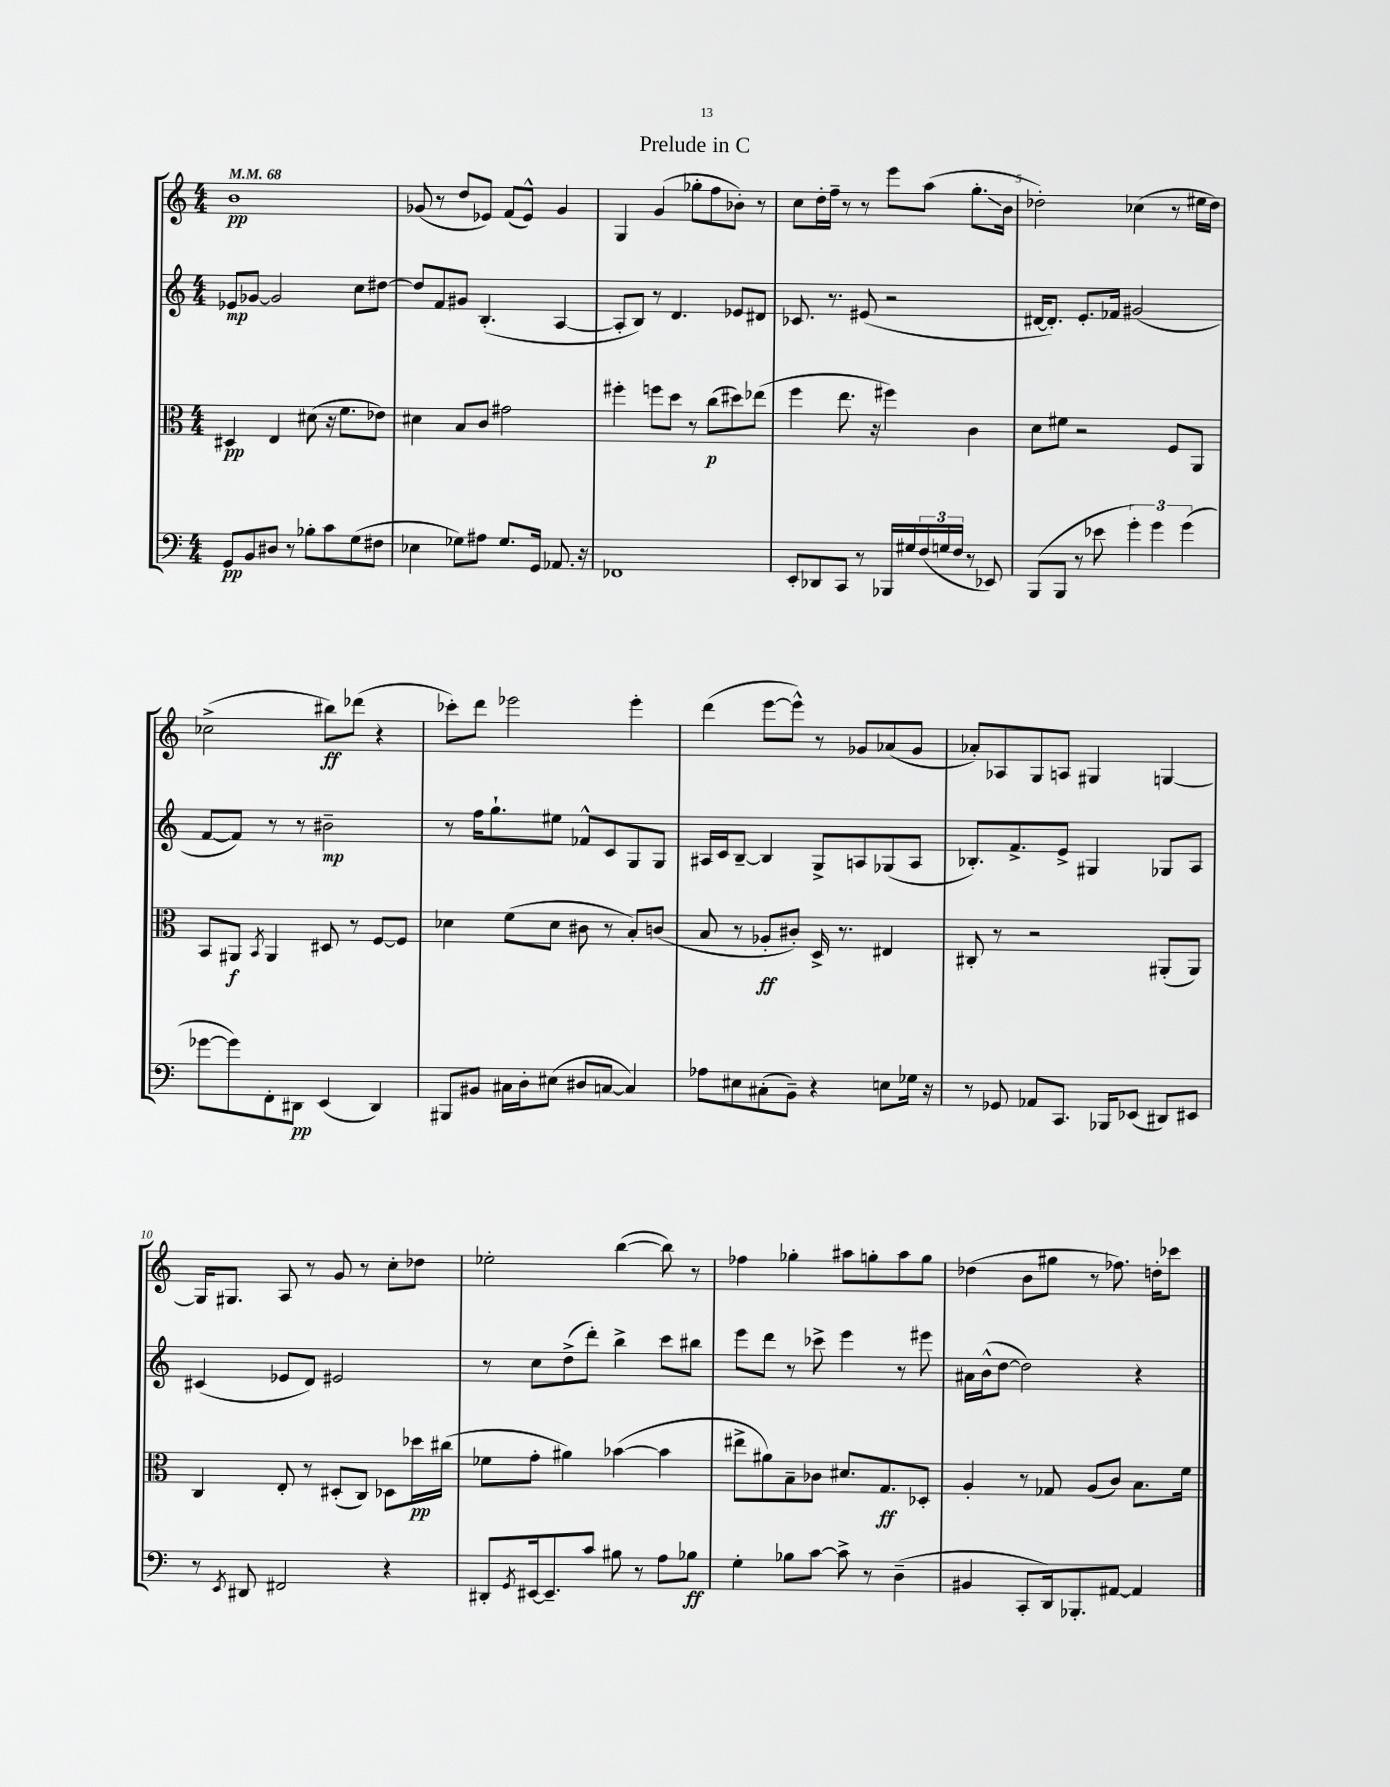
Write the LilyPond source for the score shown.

\header { title = "Prelude in C" }
<<
\new StaffGroup <<
\new Staff = "s0" {
    \clef treble \key c \major \numericTimeSignature \time 4/4 \tempo 4 = 68
    b'1\pp |
    ges'8( r8 d''8 ees'8) f'8( ees'8-^) ges'4 |
    g4 g'4( ges''8-. f''8 bes'8-.) r8 |
    c''8 d''16-. f''16-- r8 r8 e'''8 a''8( g''8.-.\glissando b'16 |
    des''2-.) ces''4( r8 eis''16 des''16) |
    ces''2->( bis''8\ff) des'''8( r4 |
    ces'''8-.) d'''8 ees'''2 ees'''4-. |
    d'''4( e'''8~ e'''8-^) r8 ges'8 aes'8( ges'8 |
    aes'8-.) aes8 g8 a8 gis4 g4~ |
    g16 gis8. a8 r8 g'8 r8 c''8-. des''8 |
    ees''2-. b''4~( b''8) r8 |
    fes''4 ges''4-. ais''8 g''8-. ais''8 g''8 |
    des''4( b'8 gis''8 r8 fes''8.) d''16-. ces'''8 \bar "|." |
}
\new Staff = "s1" {
    \clef treble \key c \major \numericTimeSignature \time 4/4
    ees'8\mp ges'8~ ges'2 c''8 dis''8~ |
    dis''8 f'8 gis'8 b4.-.( a4~ |
    a8-. b8) r8 d'4. ees'8 dis'8 |
    ces'8. r8. eis'8( r2 |
    dis'16~ dis'8.-.) e'8.-. fes'16 gis'2( |
    f'8~ f'8) r8 r8 bis'2--\mp |
    r8 f''16 g''8.-! eis''8 fes'8-^ c'8 g8 g8 |
    ais16 c'16 b8~-- b4 g8-> a8 ges8( a8 |
    bes8.-.) f'8.-> e'8-> gis4 ges8 a8 |
    cis'4( ees'8 d'8) eis'2 |
    r8 c''8 d''8->( d'''8-.) b''4-> c'''8 bis''8 |
    e'''8 d'''8 r8 ces'''8-> e'''4 r8 eis'''8 |
    ais'16 b'16-^( d''8~ d''2) r4 \bar "|." |
}
\new Staff = "s2" {
    \clef alto \key c \major \numericTimeSignature \time 4/4
    dis4\pp e4 dis'8( r16 f'8. ees'8) |
    dis'4 b8 c'8 gis'2 |
    fis''4-. f''8 d''8 r8 c''8\p( dis''8) ees''8( |
    f''4 e''8. r16 fis''4) c'4 |
    d'8 fis'8 r2 f8 a,8 |
    b,8 ais,8\f \acciaccatura { b,8 } ais,4 dis8 r8 f8~ f8 |
    des'4 f'8( des'8 cis'8 r8 b8-.) c'8( |
    b8 r8 aes8-.\ff cis'8-.) d16-> r8. eis4 |
    cis8-. r8 r2 ais,8-.( ais,8) |
    c4 e8-. r8 dis8-.( c8) des8 des''16\pp cis''16( |
    fes'8 g'8-. ais'4) bes'4~( bes'4 |
    eis''8-> ais'8) b8-- ces'8 dis'8. g8.\ff des8-. |
    a4-. r8 ges8 a8( c'8) b8. f'16 \bar "|." |
}
\new Staff = "s3" {
    \clef bass \key c \major \numericTimeSignature \time 4/4
    g,8\pp b,8 dis8 r8 bes8-. c'8 g8( fis8 |
    ees4 ges8) ais8 ges8. g,16 aes,8. r16 |
    fes,1 |
    e,8-. des,8 c,8 r8 bes,,16 gis16 \tuplet 3/2 { f16( g16 f16 } r8 ees,8) |
    b,,8( b,,8 r8 ees'8 \tuplet 3/2 { g'4-.) g'4 g'4( } |
    ges'8~ ges'8) f,8-. dis,8\pp e,4( dis,4) |
    bis,,8 bis,8 cis16 d16-. eis8( dis8 c8~ c4) |
    aes8 eis8 cis8-.( b,8--) r4 e8 ges16 r16 |
    r8 ges,8 aes,8 c,8. bes,,16 ees,8( dis,8) eis,8 |
    r8 \acciaccatura { e,8 } dis,8 fis,2 r4 |
    dis,8-. \acciaccatura { g,8 } eis,16~ eis,8.-- c'8 bis8 r8 a8 bes8\ff |
    g4-. bes8 c'8~ c'8-> r8 d4--( |
    bis,4 c,8-. d,16) bes,,8.-. ais,8~ ais,4 \bar "|." |
}
>>
>>
\layout { \context { \Score \override BarNumber.break-visibility = ##(#f #t #t) barNumberVisibility = #(every-nth-bar-number-visible 5) } }
